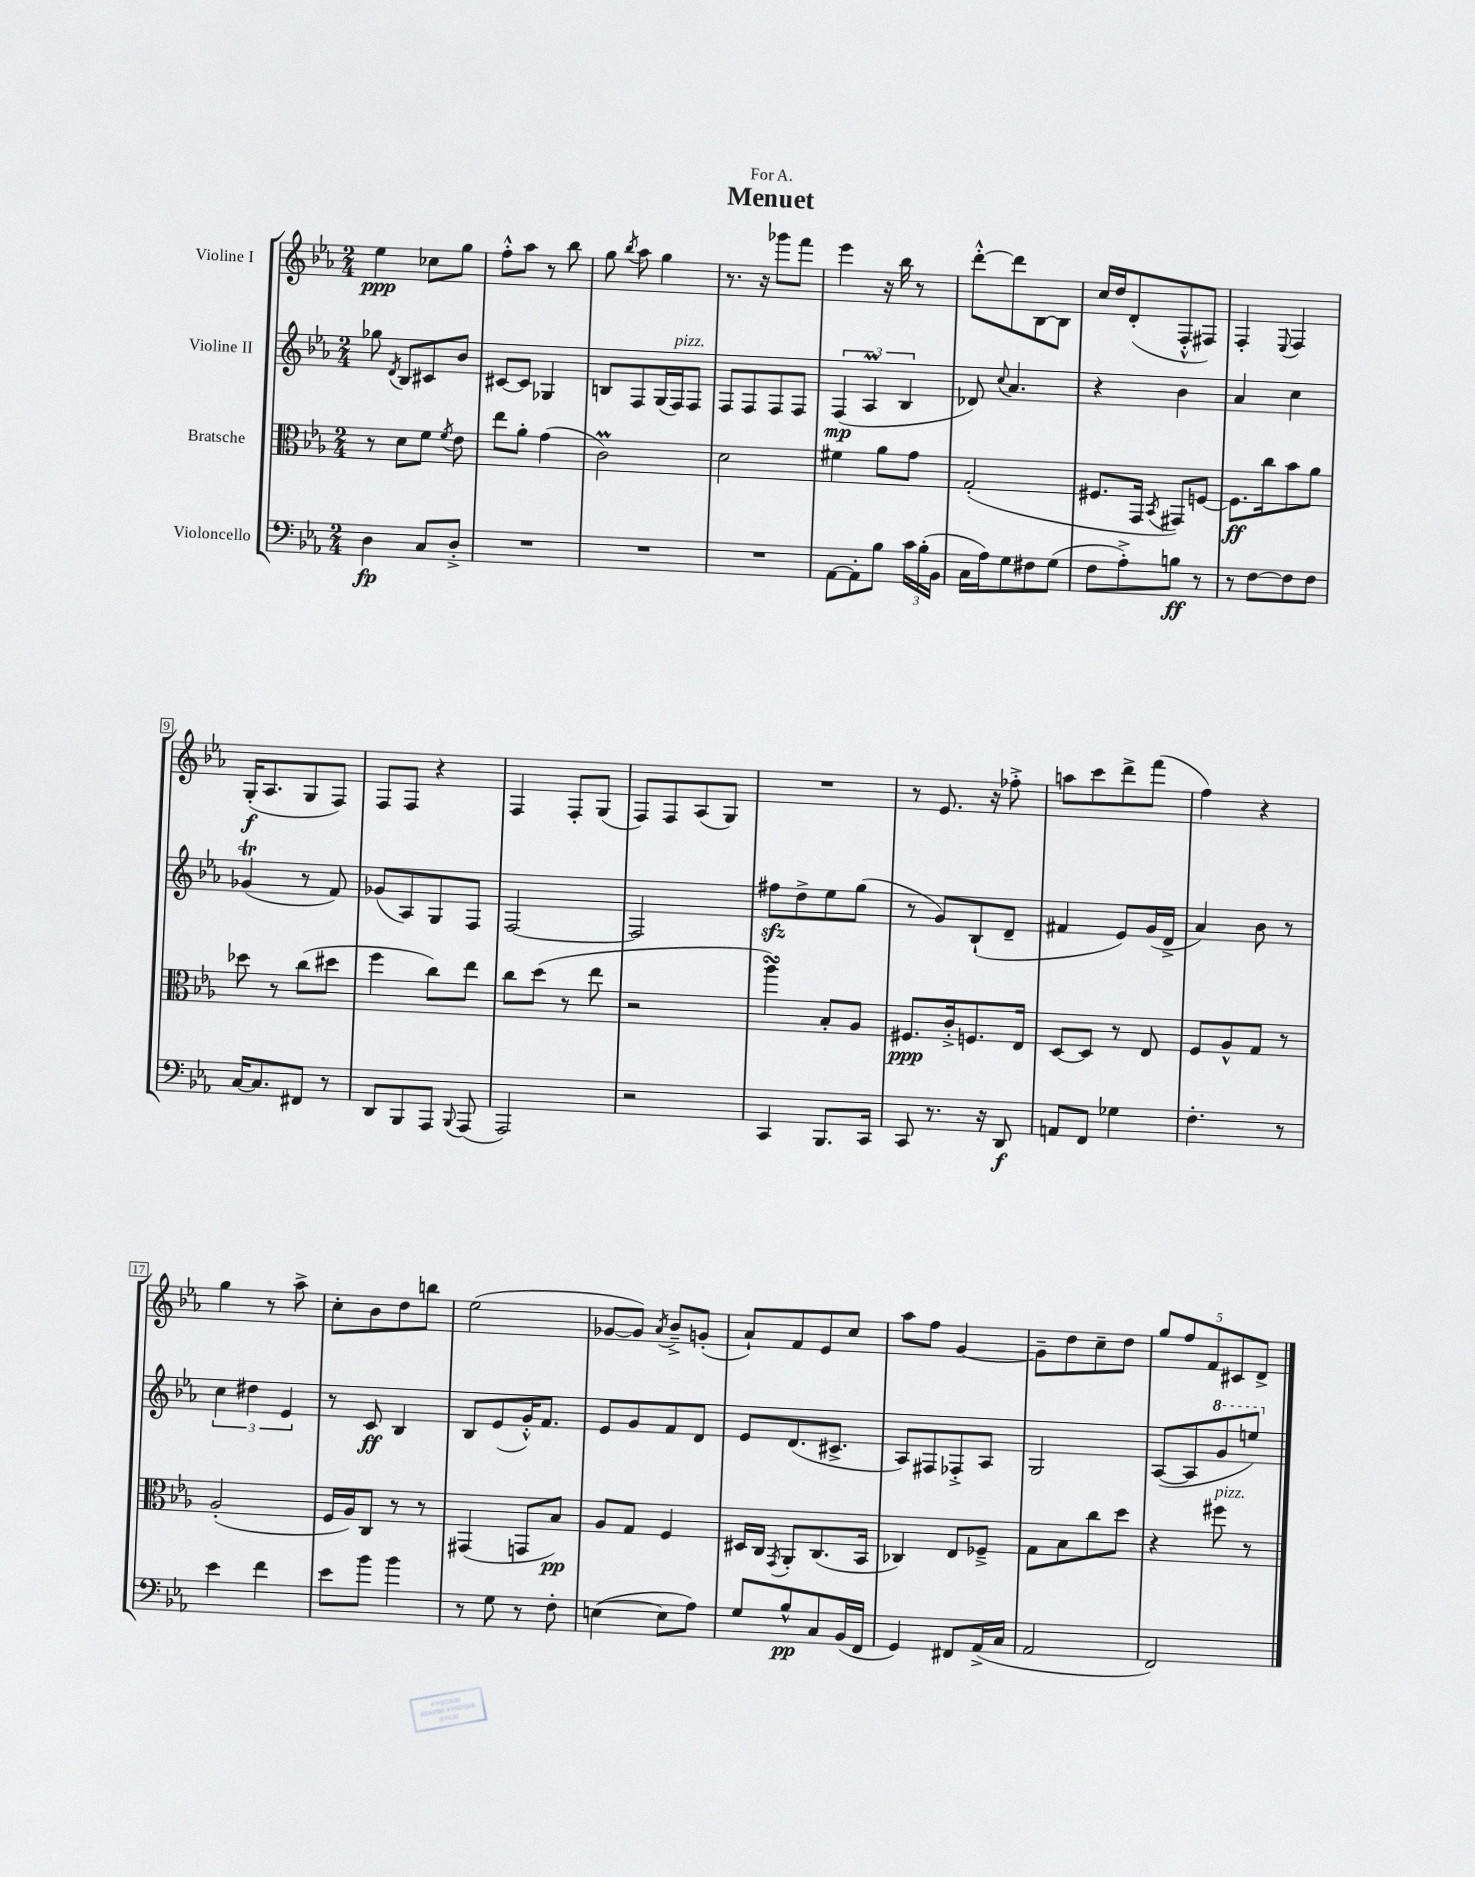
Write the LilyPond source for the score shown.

\header { title = "Menuet" dedication = "For A." }
<<
\new StaffGroup <<
\new Staff = "s0" \with { instrumentName = "Violine I" } {
    \clef treble \key ees \major \numericTimeSignature \time 2/4
    \autoBeamOff ees''4\ppp ces''8[ g''8] |
    f''8[-.-^ aes''8] r8 bes''8 |
    g''8 \acciaccatura { bes''8 } aes''8 g''4 |
    r8. r16 ges'''8[ f'''8] |
    ees'''4 r16 bes''16 r8 |
    d'''8[~-.-^ d'''8 bes8~ bes8] |
    c''16[ d''16 d'8-.( f8-.-^ fis8]) |
    f4-. \appoggiatura { ees8 } f4 |
    g16[-.\f( aes8. g8 f8]) |
    f8[ f8] r4 |
    f4 f8[-. g8]( |
    f8[) f8 aes8( g8]) |
    R2 |
    r8 ees'8. r16 fes''8-.-> |
    a''8[ c'''8 d'''8-> f'''8]( |
    f''4) r4 |
    g''4 r8 aes''8-> |
    c''8[-. bes'8 d''8 b''8] |
    ees''2( |
    ges'8[~ ges'8]) \acciaccatura { aes'8 } bes'8[---> g'8]-.( |
    aes'8[-!) f'8 ees'8 c''8] |
    aes''8[ f''8] g'4~ |
    g'8[-- d''8 c''8-- d''8] |
    \tuplet 5/4 { g''8[ f''8 f'8 cis'8 d'8]-> } \bar "|." |
}
\new Staff = "s1" \with { instrumentName = "Violine II" } {
    \clef treble \key ees \major \numericTimeSignature \time 2/4
    \autoBeamOff ges''8 \acciaccatura { d'8 } bes8[ cis'8 bes'8] |
    cis'8[~ cis'8] ges4 |
    b8[ f8 g16( f16^\markup { \italic "pizz." }) f8] |
    f8[ f8 f8 f8] |
    \tuplet 3/2 { f4\mp( aes4\prall bes4 } |
    des'8) \appoggiatura { c''8 } aes'4. |
    r4 bes'4 |
    aes'4 c''4 |
    ges'4\trill( r8 f'8) |
    ges'8[( aes8) g8 f8] |
    f2~ |
    f2 |
    fis''8[\sfz d''8-> ees''8 g''8]( |
    r8 g'8[) bes8-!( d'8]-- |
    fis'4 ees'8[) g'16( d'16]-> |
    aes'4) bes'8 r8 |
    \tuplet 3/2 { c''4 dis''4 ees'4 } |
    r8 c'8\ff bes4 |
    bes8[ ees'8( g'16-.-^) f'8.] |
    ees'8[ g'8 f'8 d'8] |
    ees'8[ d'8.( cis'8.]-> |
    aes8[) fis8 fes8-.-> aes8] |
    g2 |
    aes8[~( aes8 \ottava #1 g''8 e'''8]) \ottava #0 \bar "|." |
}
\new Staff = "s2" \with { instrumentName = "Bratsche" } {
    \clef alto \key ees \major \numericTimeSignature \time 2/4
    \autoBeamOff r8 d'8[ f'8] \acciaccatura { f'8 } ees'8 |
    ees''8[ aes'8]-. g'4( |
    c'2\prall) |
    d'2 |
    fis'4 aes'8[ g'8] |
    g2-.( |
    fis8.[ g,16] \acciaccatura { bes,8 } gis,8[) f8]~ |
    f8.[\ff c''16 bes'8 aes'8] |
    des''8 r8 c''8[( dis''8] |
    f''4 c''8[) ees''8] |
    c''8[ d''8]( r8 ees''8 |
    r2 |
    aes''4\turn) bes8[-. aes8] |
    fis8.[\ppp c'16-.-> f8. ees16] |
    d8[~ d8] r8 ees8 |
    f8[ aes8-^ g8] r8 |
    aes2-.( |
    f16[ aes16) c8] r8 r8 |
    gis,4( g,8[ bes8]\pp) |
    aes8[ g8] f4 |
    dis16[ c16] \acciaccatura { g,8 } aes,8[-. c8.( bes,16] |
    ces4) ees8[ fes8]---> |
    g8[ bes8 c''8 d''8] |
    r4 fis''8^\markup { \italic "pizz." } r8 \bar "|." |
}
\new Staff = "s3" \with { instrumentName = "Violoncello" } {
    \clef bass \key ees \major \numericTimeSignature \time 2/4
    \autoBeamOff d4\fp c8[ d8]-.-> |
    R2 |
    R2 |
    R2 |
    aes,8[~ aes,8-. bes8] \tuplet 3/2 { c'16[ bes16-.( bes,16] } |
    c16[ aes16) g8 fis8 g8]( |
    f8[ aes8-.->) b8]\ff r8 |
    r8 f8[~ f8 f8] |
    c16[~ c8. fis,8] r8 |
    d,8[ bes,,8 aes,,8] \appoggiatura { bes,,8 } aes,,8( |
    aes,,2) |
    r2 |
    c,4 bes,,8.[ c,16] |
    c,8 r8. r16 d,8\f |
    a,8[ f,8] ges4 |
    f4.-. r8 |
    ees'4 f'4 |
    ees'8[ bes'8] bes'4 |
    r8 g8 r8 f8-. |
    e4~( e8[ aes8]) |
    g8[ bes8-^\pp c8 bes,16( f,16] |
    g,4) fis,8[ aes,16->( c16] |
    aes,2 |
    f,2) \bar "|." |
}
>>
>>
\layout { \context { \Score \override BarNumber.stencil = #(make-stencil-boxer 0.1 0.3 ly:text-interface::print) } }
